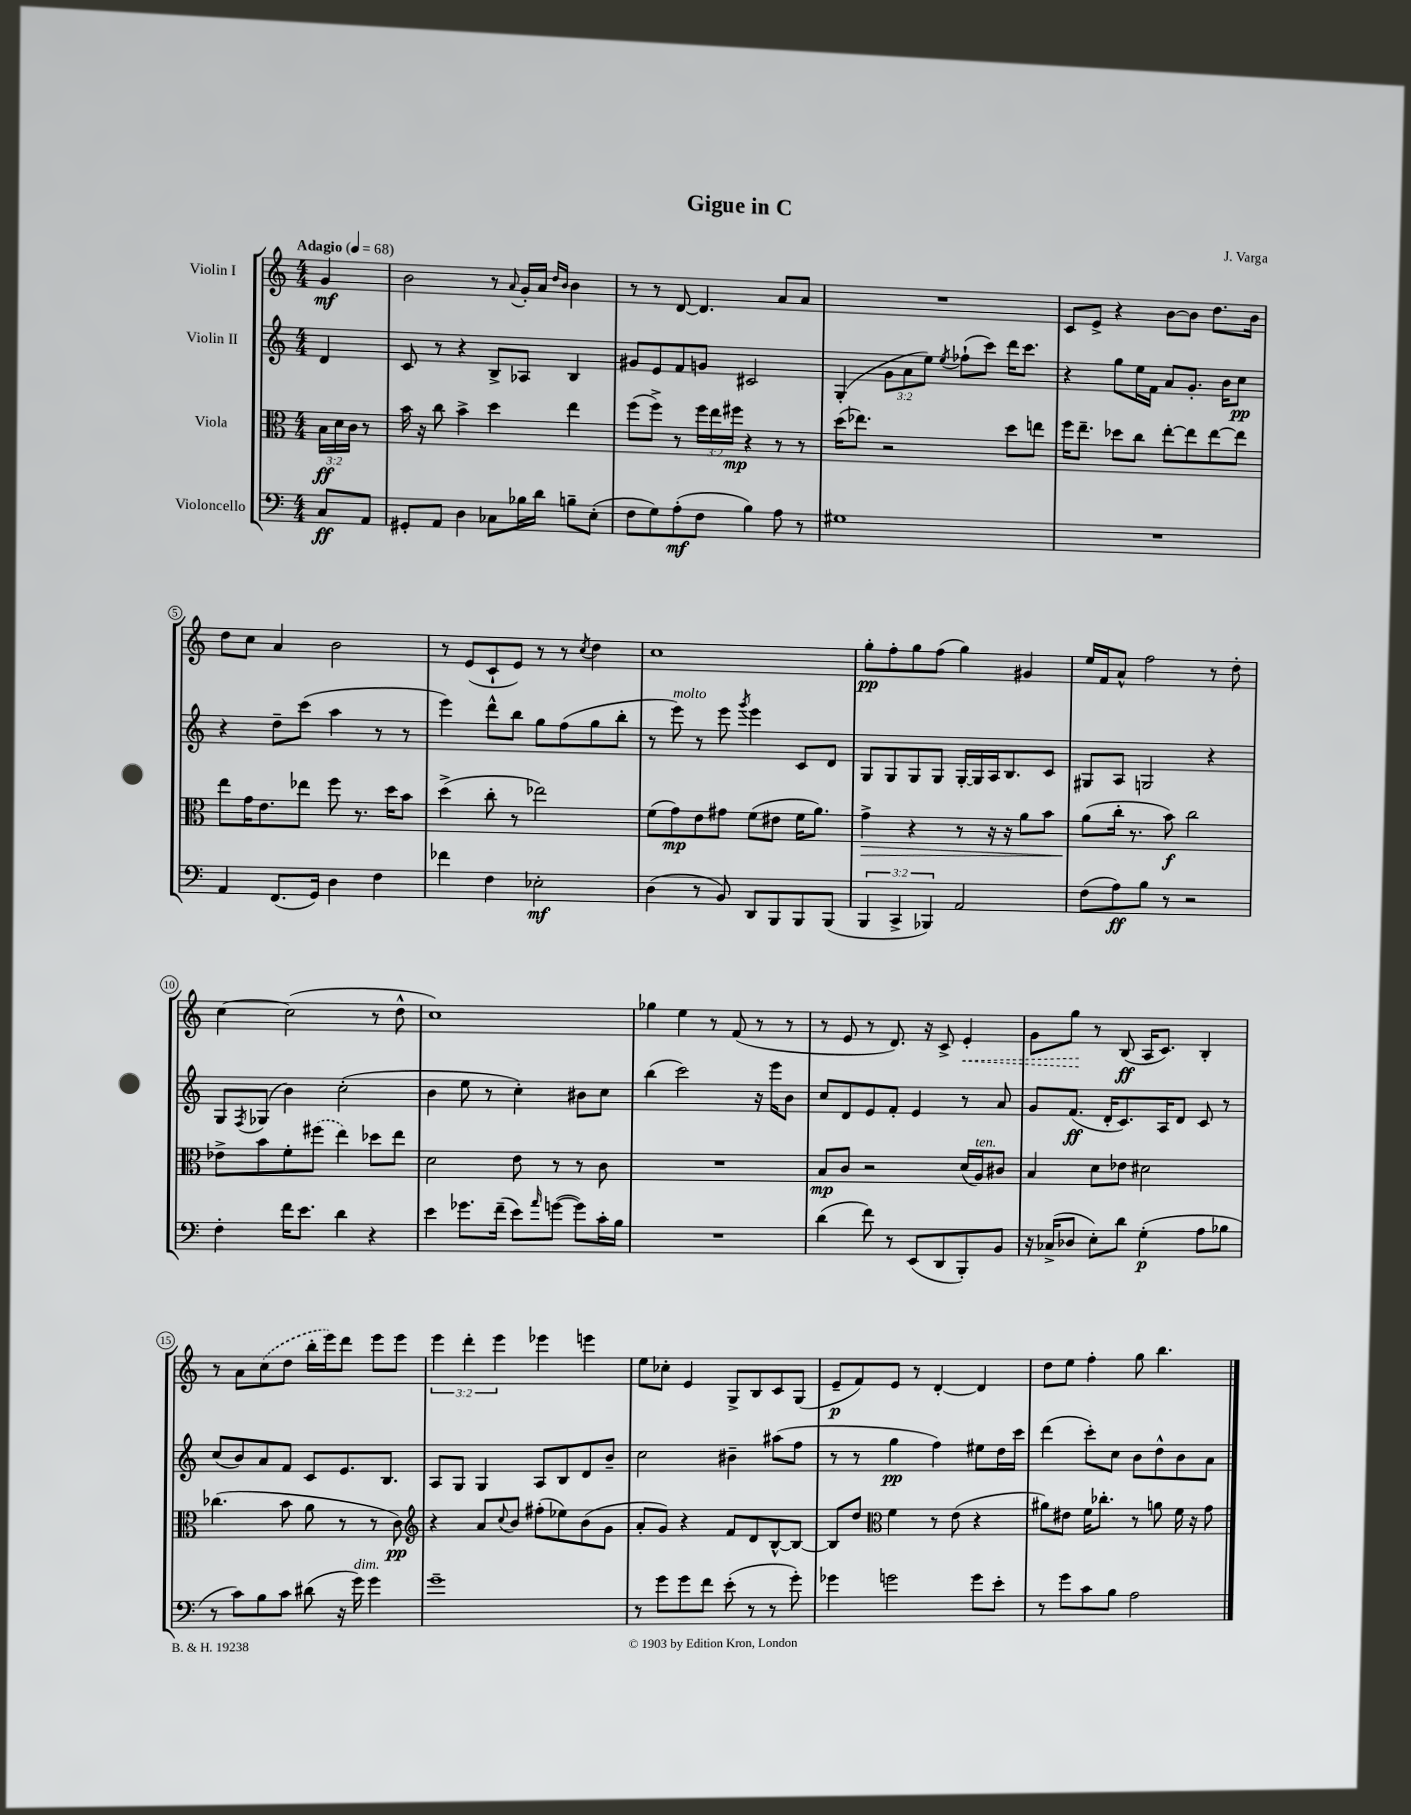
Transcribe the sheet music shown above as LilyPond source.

\header { title = "Gigue in C" composer = "J. Varga" }
<<
\new StaffGroup <<
\new Staff = "s0" \with { instrumentName = "Violin I" } {
    \clef treble \key c \major \numericTimeSignature \time 4/4 \override Staff.TupletNumber.text = #tuplet-number::calc-fraction-text \partial 4 \tempo "Adagio" 4 = 68
    g'4\mf |
    b'2 r8 \appoggiatura { a'8 } g'16-. a'16 \grace { d''16 b'16 } b'4 |
    r8 r8 d'8~ d'4. a'8 a'8 |
    R1 |
    c'8 e'8-> r4 b'8~ b'8 d''8. b'16 |
    d''8 c''8 a'4 b'2 |
    r8 e'8( c'8-! e'8) r8 r8 \acciaccatura { c''8 } d''4 |
    c''1 |
    g''8-.\pp f''8-. g''8 f''8( g''4) gis'4 |
    e''16 f'16 a'8-^ f''2 r8 d''8-. |
    c''4~ c''2( r8 d''8-^ |
    c''1) |
    ges''4 e''4 r8 f'8( r8 r8 |
    r8 e'8 r8 d'8.) r16 c'8-> \once \override Hairpin.style = #'dashed-line e'4-.\< |
    g'8 g''8\! r8 b8\ff( a16 c'8.) b4-. |
    r8 a'8 \once \slurDashed c''8( d''8 b''16-. e'''16) d'''8 e'''8 e'''8 |
    \tuplet 3/2 { e'''4 d'''4-. e'''4 } ees'''4 e'''4 |
    e''8 ces''8-. e'4 g8-> b8 c'8 g8( |
    e'8--\p f'8) e'8 r8 d'4~-. d'4 |
    d''8 e''8 f''4-. g''8 b''4. \bar "|." |
}
\new Staff = "s1" \with { instrumentName = "Violin II" } {
    \clef treble \key c \major \numericTimeSignature \time 4/4 \override Staff.TupletNumber.text = #tuplet-number::calc-fraction-text \partial 4
    d'4 |
    c'8 r8 r4 b8-> aes8 b4 |
    gis'8 e'8 f'8 g'8 cis'2 |
    g4-.( \tuplet 3/2 { g'8 a'8 e''8) } \acciaccatura { e''8 } fes''8-!( c'''8) d'''16 c'''8. |
    r4 g''8 e''16 f'16 a'8 g'8.-. b'16 c''8\pp |
    r4 d''8-- c'''8( a''4 r8 r8 |
    e'''4) d'''8-^ b''8 g''8 f''8( g''8 b''8-. |
    r8 e'''8^\markup { \italic "molto" }) r8 e'''8 \acciaccatura { g'''8 } e'''4 c'8 d'8 |
    g8 g8 g8 g8 g16~-. g16 a16 b8. c'8 |
    gis8 a8 g2 r4 |
    g8 \acciaccatura { f8 } ges8( b'4) c''2-.( |
    b'4 e''8 r8 c''4-.) bis'8 c''8 |
    b''4( c'''2) r16 e'''16 b'8 |
    c''8 d'8 e'8 f'8-. e'4 r8 a'8 |
    g'8 f'8.\ff( d'16-. c'8.) a16 d'8 c'8 r8 |
    c''8( b'8) a'8 f'8 c'8 e'8. b8. |
    a8 g8 g4 a8 b8 d'8 b'8-- |
    c''2 bis'4-- ais''8( f''8 |
    r8 r8 g''4\pp f''4) eis''8 d''16 c'''16 |
    d'''4( c'''8-.) c''8 b'8 d''8-^ b'8 a'8 \bar "|." |
}
\new Staff = "s2" \with { instrumentName = "Viola" } {
    \clef alto \key c \major \numericTimeSignature \time 4/4 \override Staff.TupletNumber.text = #tuplet-number::calc-fraction-text \partial 4
    \tuplet 3/2 { b16\ff d'16 c'16 } r8 |
    b'16 r16 c''8 b'4-> d''4 e''4 |
    f''8( f''8->) r8 \tuplet 3/2 { f''16 e''16 fis''16\mp } r4 r8 r8 |
    d''16( ees''8.) r2 d''8 e''8 |
    f''16 e''8.-- des''8 c''8 e''8~-. e''8 e''8~ e''8 |
    e''8 g'16 e'8. ees''8 f''8 r8. d''16 b'8 |
    d''4->( c''8-. r8 ees''2) |
    f'8( g'8\mp) e'8 gis'8 f'8( eis'8 f'16 a'8.) |
    g'4->\> r4 r8 r16 r16 a'8 b'8 |
    a'8\!( c''16-. r8. b'8\f) c''2 |
    ees'8-> b'8 f'8-. \once \slurDashed fis''8( e''4) des''8 e''8 |
    d'2 e'8 r8 r8 c'8 |
    R1 |
    b8\mp c'8 r2 d'16( a16^\markup { \italic "ten." }) cis'8 |
    b4 d'8 ees'8 dis'2 |
    ces''4.( b'8 a'8 r8 r8 c'8\pp) |
    \clef treble r4 a'8 \appoggiatura { c''8 } b'8 fis''8-.( ees''8) b'8( g'8 |
    a'8-. g'8) r4 f'8 d'8 b8~-^ b8~ |
    b8 d''8 \clef alto f'4 r8 e'8( r4 |
    ais'8) eis'8 f'16 ces''8.-. r8 a'8 f'16 r16 g'8 \bar "|." |
}
\new Staff = "s3" \with { instrumentName = "Violoncello" } {
    \clef bass \key c \major \numericTimeSignature \time 4/4 \override Staff.TupletNumber.text = #tuplet-number::calc-fraction-text \partial 4
    c8\ff a,8 |
    gis,8-. a,8 d4 ces8 bes16 d'16 b8-- e8-.( |
    f8 g8) a8-.\mf( f8 b4) a8 r8 |
    gis1 |
    R1 |
    a,4 f,8.( g,16) d4 f4 |
    fes'4 f4 ees2-.\mf |
    d4( r8 b,8) d,8 b,,8 b,,8 b,,8( |
    \tuplet 3/2 { b,,4 c,4-> bes,,4) } a,2 |
    f8( a8\ff) b8 r8 r2 |
    f4-. f'16 e'8. d'4 r4 |
    e'4 ges'8. f'16--( e'8) \grace { a'16 } g'8~( g'8) c'16-. b16 |
    R1 |
    d'4( f'8) r8 e,8( d,8 b,,8-.) b,8 |
    r16 ces16->( des8 e8-.) d'8 g4-.\p( a8 bes8 |
    r8 c'8) b8 c'8 dis'8( r16 g'16^\markup { \italic "dim." }) g'4 |
    g'1-- |
    r8 g'8 g'8 f'8 e'8-.( r8 r8 g'8-.) |
    ges'4 g'2 g'8 e'8-. |
    r8 g'8 c'8 b8 a2 \bar "|." |
}
>>
>>
\layout { \context { \Score \override BarNumber.stencil = #(make-stencil-circler 0.1 0.3 ly:text-interface::print) } }
